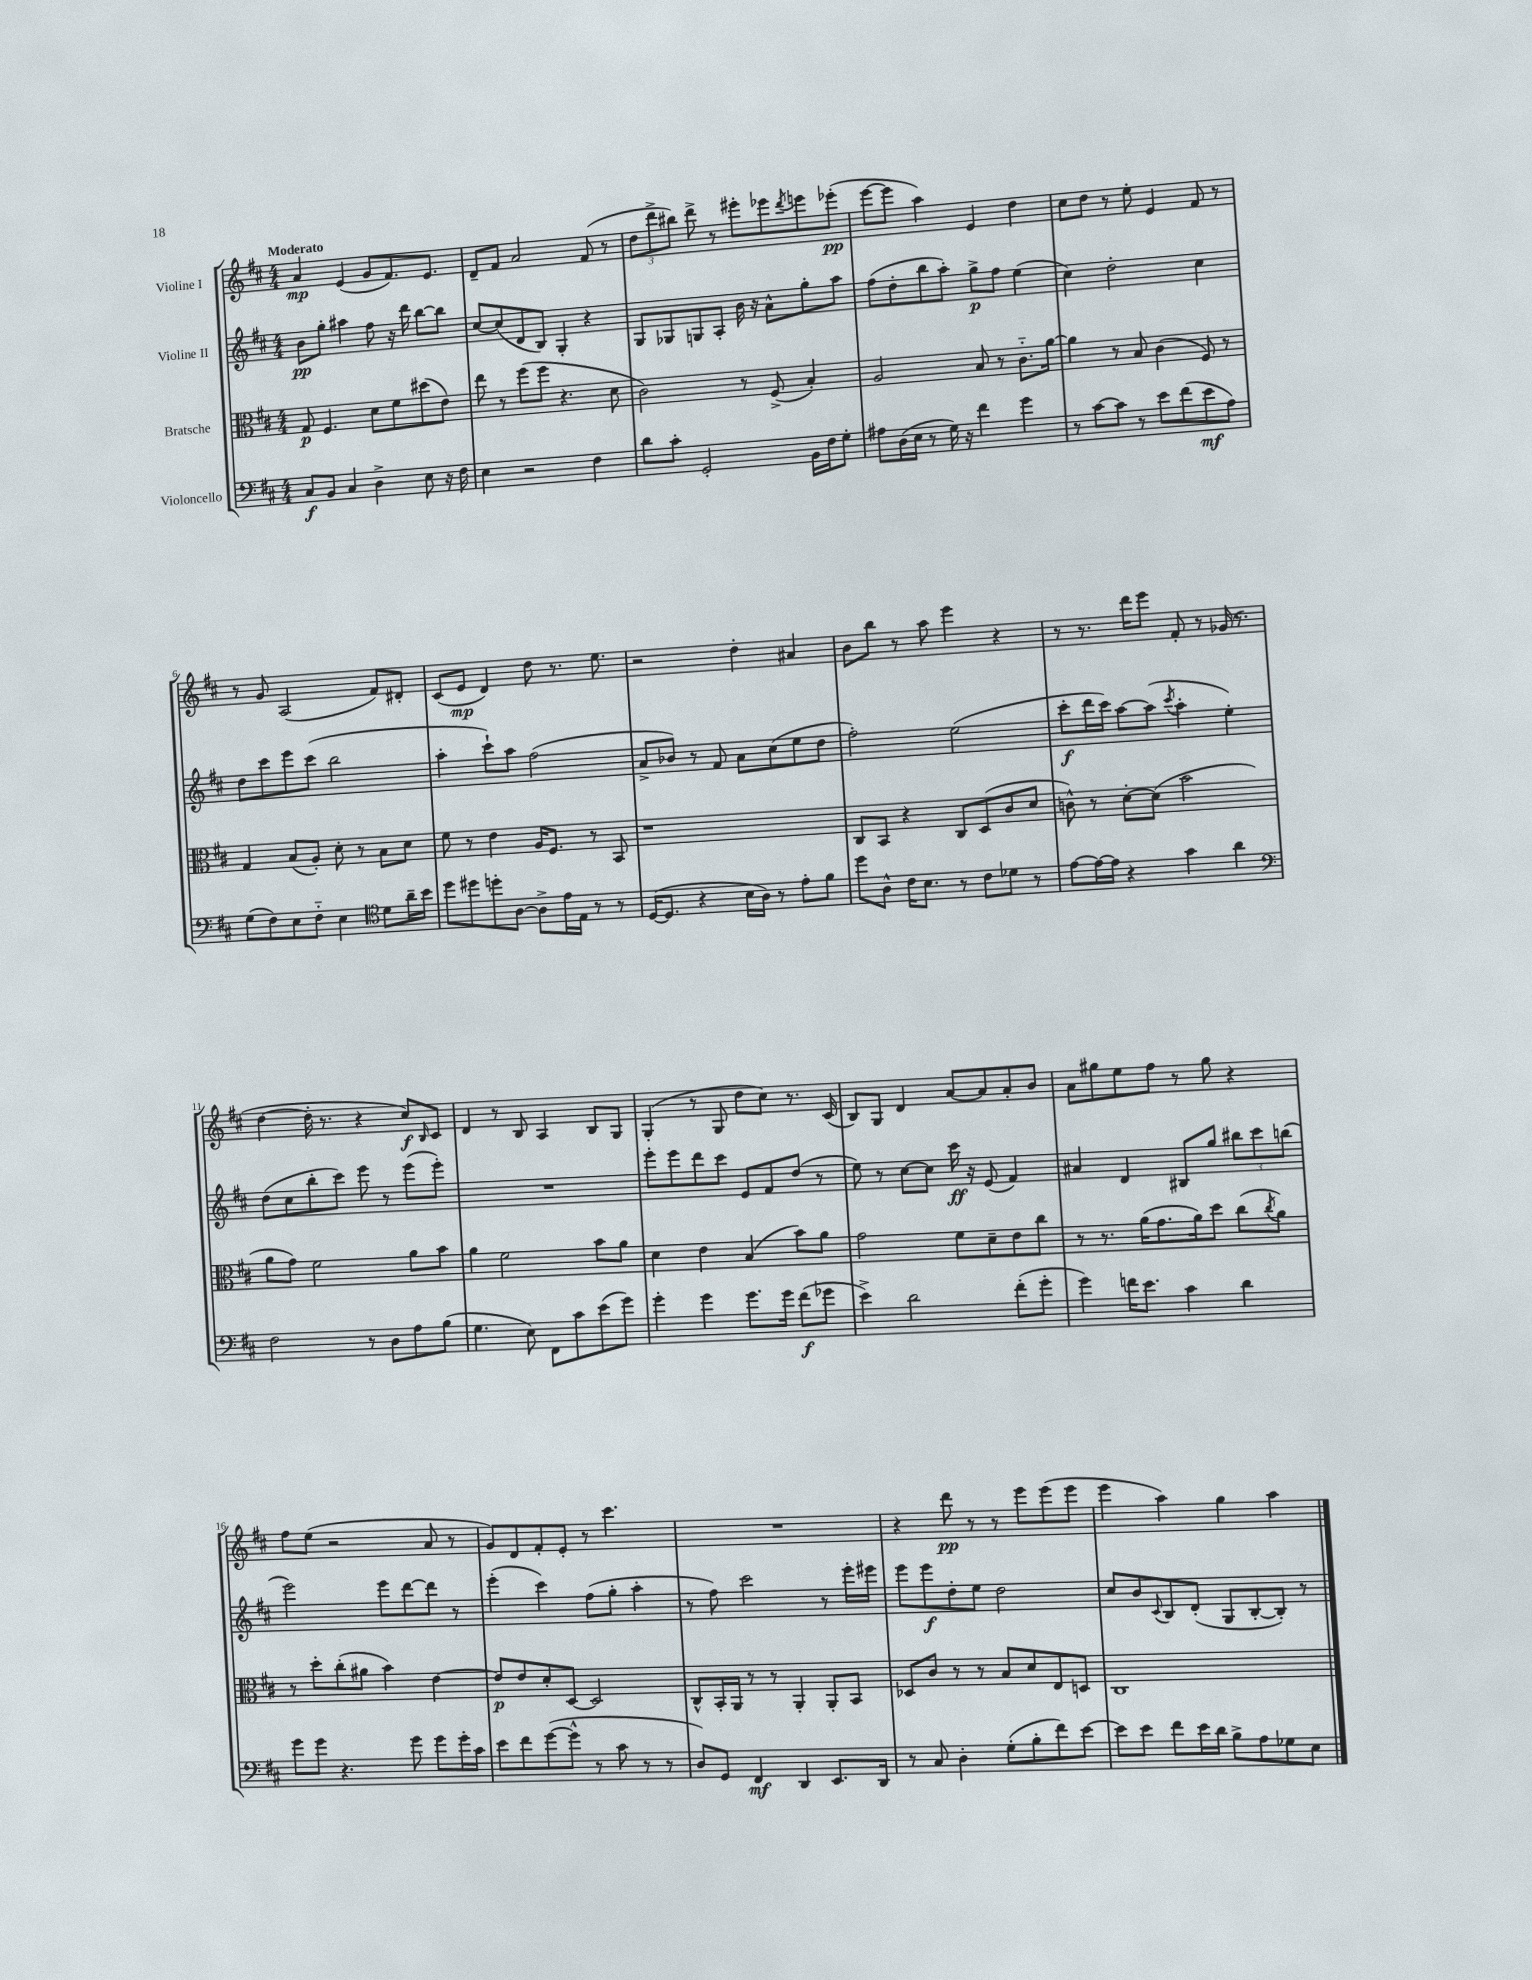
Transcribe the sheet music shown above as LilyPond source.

<<
\new StaffGroup <<
\new Staff = "s0" \with { instrumentName = "Violine I" } {
    \clef treble \key d \major \numericTimeSignature \time 4/4 \tempo "Moderato"
    a'4\mp e'4( g'8 fis'8.) e'8. |
    d'8-- fis'8 a'2 fis'8( r8 |
    \tuplet 3/2 { d''8 d'''8-> bis''8) } d'''8-> r8 eis'''8-. ees'''8 \acciaccatura { d'''8 } e'''8 ees'''8-.\pp( |
    e'''8~ e'''8 a''4) e'4 d''4 |
    cis''8 d''8 r8 e''8-. e'4 fis'8 r8 |
    r8 g'8 a2( fis'8) dis'8-. |
    cis'8( e'8\mp d'4) d''8 r8. e''8. |
    r2 d''4-. ais'4 |
    b'8 b''8 r8 a''8 e'''4 r4 |
    r8 r8. d'''16 e'''8 fis'8-. r8 ges'16( r8. |
    d''4~ d''16-. r8. r4 cis''8\f) \grace { b16 } cis'8 |
    d'4 r8 b8 a4 b8 g8 |
    g4-.( r8 g8 d''8 cis''8) r8. cis'16( |
    b8) g8 d'4 a'8~ a'8 a'8-. b'8 |
    a'8 gis''8 e''8 fis''8 r8 gis''8 r4 |
    fis''8 e''8( r2 a'8 r8 |
    g'8) d'8 fis'8-. e'8-. r8 cis'''4. |
    R1 |
    r4 d'''8\pp r8 r8 e'''8 e'''8( e'''8 |
    e'''4 a''4) g''4 a''4 \bar "|." |
}
\new Staff = "s1" \with { instrumentName = "Violine II" } {
    \clef treble \key d \major \numericTimeSignature \time 4/4
    b'8\pp g''8-. ais''4 fis''8 r16 d'''16 b''8~ b''8 |
    cis''8~ cis''8( d'8 b8) g4-. r4 |
    g8 ges8 g8 a8-. b'16 r16 a'8-^ g''8-. a''8 |
    fis''8( d''8-. b''8 a''8-.) g''8->\p fis''8 e''4( |
    cis''4) d''2-. cis''4 |
    d''8 cis'''8 e'''8 cis'''8( b''2 |
    a''4-. cis'''8-!) a''8 fis''2( |
    a'8-> bes'8) r8 fis'8 a'8 cis''8( e''8 d''8 |
    fis''2-.) e''2( |
    cis'''8-.\f d'''16 cis'''16) a''8~ a''8( \acciaccatura { cis'''8 } a''4-. e''4-.) |
    d''8( cis''8 b''8-. cis'''8) e'''8 r8 e'''8( e'''8-.) |
    R1 |
    e'''8-. e'''8 d'''8 cis'''8 e'8 fis'8 d''8( r8 |
    e''8) r8 cis''8~ cis''8 cis'''16\ff r16 e'8( fis'4) |
    ais'4 d'4 bis8 g''8 \tuplet 3/2 { bis''8 cis'''8 b''8( } |
    e'''2) e'''8 d'''8~ d'''8 r8 |
    e'''4-.( cis'''4) fis''8( g''8-. a''4-. |
    r8 fis''8) cis'''2 r8 e'''16-. eis'''16 |
    e'''8 e'''8\f d''8-. e''8 d''2 |
    cis''8 b'8 \appoggiatura { cis'8 } b8 d'8-.( g8 b8~-. b8-.) r8 \bar "|." |
}
\new Staff = "s2" \with { instrumentName = "Bratsche" } {
    \clef alto \key d \major \numericTimeSignature \time 4/4
    g8\p fis4. d'8 fis'8 dis''8( e'8) |
    e''8 r8 fis''8( fis''8 r4. d'8 |
    cis'2) r8 fis8->( b4-.) |
    a2 b8 r8 cis'8.-_ a'16~ |
    a'4 r8 b8 cis'4( fis8) r8 |
    g4 b8( a8-.) d'8-. r8 b8 d'8 |
    fis'8 r8 e'4 a16 fis8. r8 b,8 |
    r1 |
    cis8 b,8 r4 cis8 d8( cis'8 d'8 |
    c'8-^) r8 d'8~-. d'8( b'2 |
    a'8 g'8) fis'2 a'8 b'8 |
    a'4 fis'2 b'8 a'8 |
    d'4 e'4 b4( b'8) a'8 |
    g'2 fis'8 d'8-- e'8 cis''8 |
    r8 r8. a'16( g'8. a'16) d''8 cis''8( \acciaccatura { cis''8 } a'8) |
    r8 d''8-. cis''8-.( ais'8 b'4) e'4~ |
    e'8\p e'8 d'8-. d8~ d2 |
    cis8-^ b,16-. a,16 r8 r8 a,4-. a,8-. b,8 |
    des8 cis'8 r8 r8 b8 d'8 e8 d8 |
    cis1 \bar "|." |
}
\new Staff = "s3" \with { instrumentName = "Violoncello" } {
    \clef bass \key d \major \numericTimeSignature \time 4/4
    cis8\f b,8 cis4 d4-> e8 r16 fis16 |
    e4 r2 fis4 |
    d'8 cis'8-. g,2-. b,16 fis16 g8-. |
    ais8 d16( e16 r8 g16) r16 fis'4 g'4 |
    r8 cis'8~ cis'8 r8 e'8 fis'8( e'8\mf a8) |
    g8( fis8) e8 fis8-_ e4 \clef tenor d'8 a'16-- b'16 |
    d''8 dis''8 d''8-. a8~ a8-> e'16 e16 r8 r8 |
    d16~( d8. r4 b16 a16) r8 e'8-. fis'8 |
    d''8 a8-^ cis'16 b8. r8 cis'8 des'8 r8 |
    e'8~ e'16~ e'16 r4 g'4 a'4 |
    \clef bass fis2 r8 d8 a8 b8( |
    g4. e8) fis,8 cis'8 e'8( g'8) |
    g'4-. g'4 g'8. g'16 fis'8\f( ges'8 |
    e'4->) d'2 fis'8-.( g'8-. |
    g'4) f'16 e'8. cis'4 d'4 |
    g'8 g'8 r4. g'8 g'8 g'16-. cis'16 |
    e'8 fis'8 g'8~( g'8-^ r8 cis'8 r8 r8 |
    d8) g,8 fis,4\mf d,4 e,8. d,16 |
    r8 cis8 d4-. g8-.( b8-. fis'8) e'8~ |
    e'8 e'8 fis'8 e'16 d'16 b8-> a8 ges8 e8 \bar "|." |
}
>>
>>
